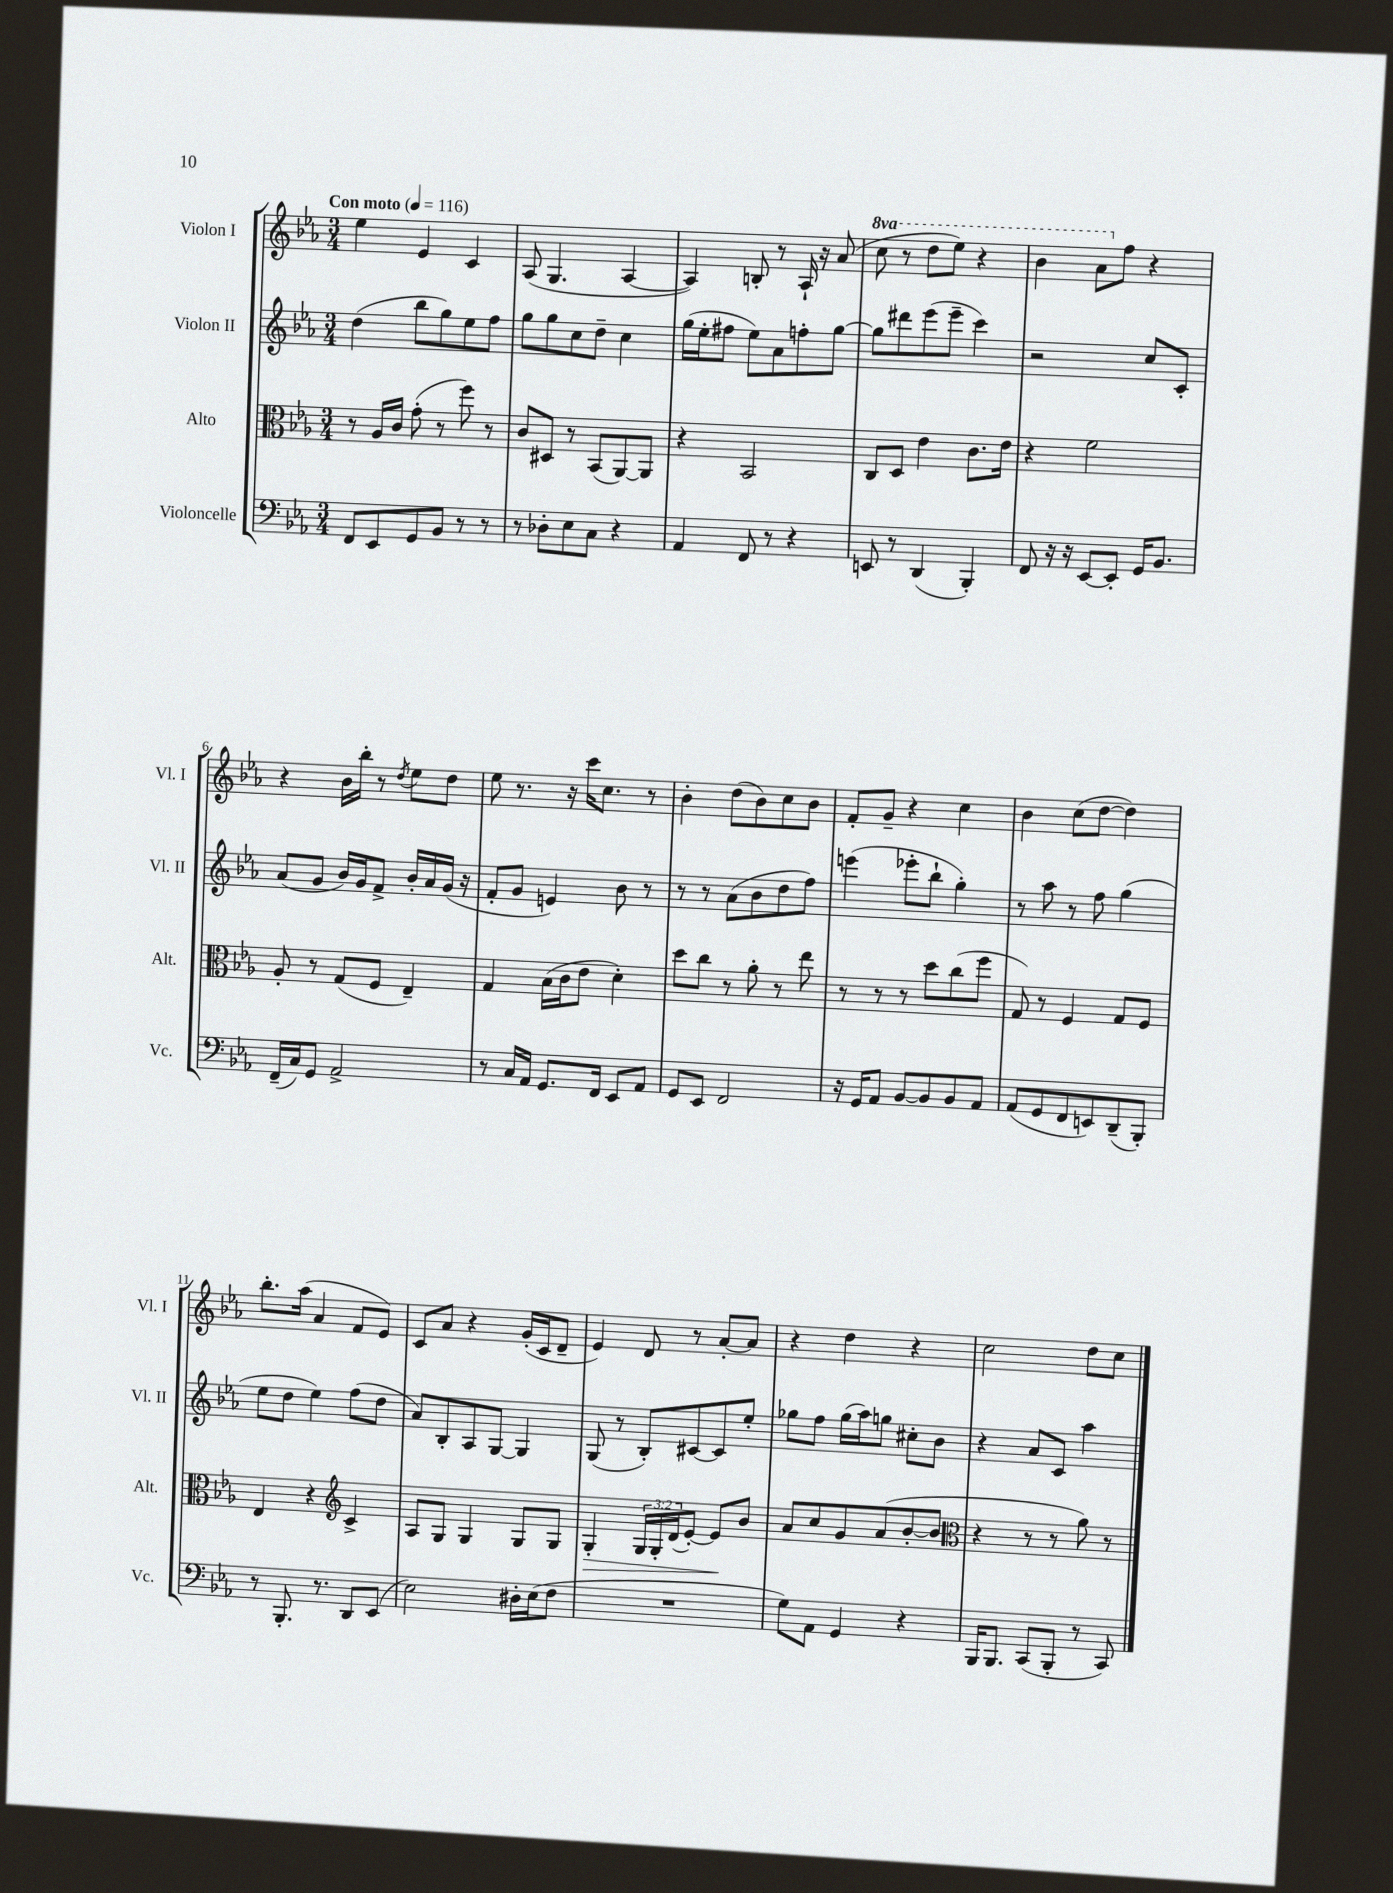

**kern	**kern	**kern	**kern
*staff4	*staff3	*staff2	*staff1
*clefF4	*clefC3	*clefG2	*clefG2
*k[b-e-a-]	*k[b-e-a-]	*k[b-e-a-]	*k[b-e-a-]
*M3/4	*M3/4	*M3/4	*M3/4
*MM116	*MM116	*MM116	*MM116
8FF	8r	(4dd	4ee-
8EE-	16A-	.	.
.	16c	.	.
8GG	(8g'	8bb-	4e-
8BB-	8r	8gg)	.
8r	8ff)	8ee-	4c
8r	8r	8ff	.
=	=	=	=
8r	8c	8gg	(8A-
8D-'	8D#	8gg	4.G
8E-	8r	8cc	.
8C	(8BB-	8dd~	.
4r	[8AA-)	4cc	[4A-
.	8AA-]	.	.
=	=	=	=
4AA-	4r	(16gg	4A-])
.	.	16ee-'	.
.	.	8ff#	.
8FF	2BB-	8ee-)	8B'
8r	.	8a-	8r
4r	.	8ff'	16A-`
.	.	.	16r
.	.	[8gg	(8a-
=	=	=	=
8EE	8C	8gg]	8ccc
8r	8D	8ddd#	8r
(4DD	4e-	(8eee-	8ddd
.	.	8eee-~	8eee-)
4BBB-')	8.c	4ccc)	4r
.	16e-	.	.
=	=	=	=
8FF	4r	2r	4bb-
16r	.	.	.
16r	.	.	.
[8EE-	2f	.	8aa-
8EE-']	.	.	8ff
16GG	.	8cc	4r
8.BB-	.	.	.
.	.	8c'	.
=	=	=	=
(16FF~	8A-'	(8a-	4r
16C)	.	.	.
8GG	8r	8g	.
2AA-^	(8G	16b-)	16b-
.	.	16g	16bb-'
.	8F	8f^	8r
.	.	.	8qdd
.	4E-~)	16b-'	8ee-
.	.	16a-	.
.	.	(16g	8dd
.	.	16r	.
=	=	=	=
8r	4G	8f'	8ee-
16C	.	8g	8.r
16AA-	.	.	.
8.GG	(16B-	4e)	.
.	16c	.	16r
.	8e-	.	16ccc
16FF	.	.	8.cc
8EE-	4d')	8b-	.
8AA-	.	8r	8r
=	=	=	=
8GG	8dd	8r	4b-'
8EE-	8cc	8r	.
2FF	8r	(8a-	(8dd
.	8a-'	8b-	8b-)
.	8r	8dd	8cc
.	8ee-	8ff)	8b-
=	=	=	=
16r	8r	(4eee	8f'
16GG	.	.	.
8AA-	8r	.	8g~
[8BB-	8r	8eee-'	4r
8BB-]	8dd	8bb-`	.
8BB-	(8cc	4gg')	4cc
8AA-	8ff	.	.
=	=	=	=
(8AA-	8G)	8r	4b-
8GG	8r	8aa-	.
8FF	4F	8r	(8cc
8EE)	.	8ff	[8dd
(8DD~	8G	(4gg	4dd])
8BBB-')	8F	.	.
=	=	=	=
8r	4E-	8ee-	8.bb-'
8.BBB-'	.	8dd	.
.	.	.	(16aa-
.	4r	4ee-)	4a-
8.r	.	.	.
*	*clefG2	*	*
8DD	4c^	(8ff	8f
(8EE-	.	8dd	8e-)
=	=	=	=
2E-)	8A-	8a-)	8c
.	8G	8B-'	8a-
.	4G	8A-	4r
.	.	[8G	.
16D#'	8G	4G]	(16g'
(16E-	.	.	16c
8F	8G	.	8d~
=	=	=	=
2.r	4G'	(8G	4e-)
.	.	8r	.
.	24G	8B-')	8d
.	24G'	.	.
.	(24d	.	.
.	[8e-')	[8c#	8r
.	8e-]	8c#]	[8a-'
.	8b-	8ee-'	8a-]
=	=	=	=
8G)	8a-	8gg-	4r
8AA-	8cc	8ff	.
4GG	8g	(16gg-	4dd
.	.	16aa-)	.
.	(8a-	8gg	.
4r	[8b-'	8cc#'	4r
.	8b-]	8b-	.
=	=	=	=
*	*clefC3	*	*
16BBB-	4r	4r	2cc
8.BBB-	.	.	.
(8CC	8r	8a-	.
8BBB-'	8r	8c	.
8r	8a-)	4aa-	8dd
8CC)	8r	.	8cc
==	==	==	==
*-	*-	*-	*-
